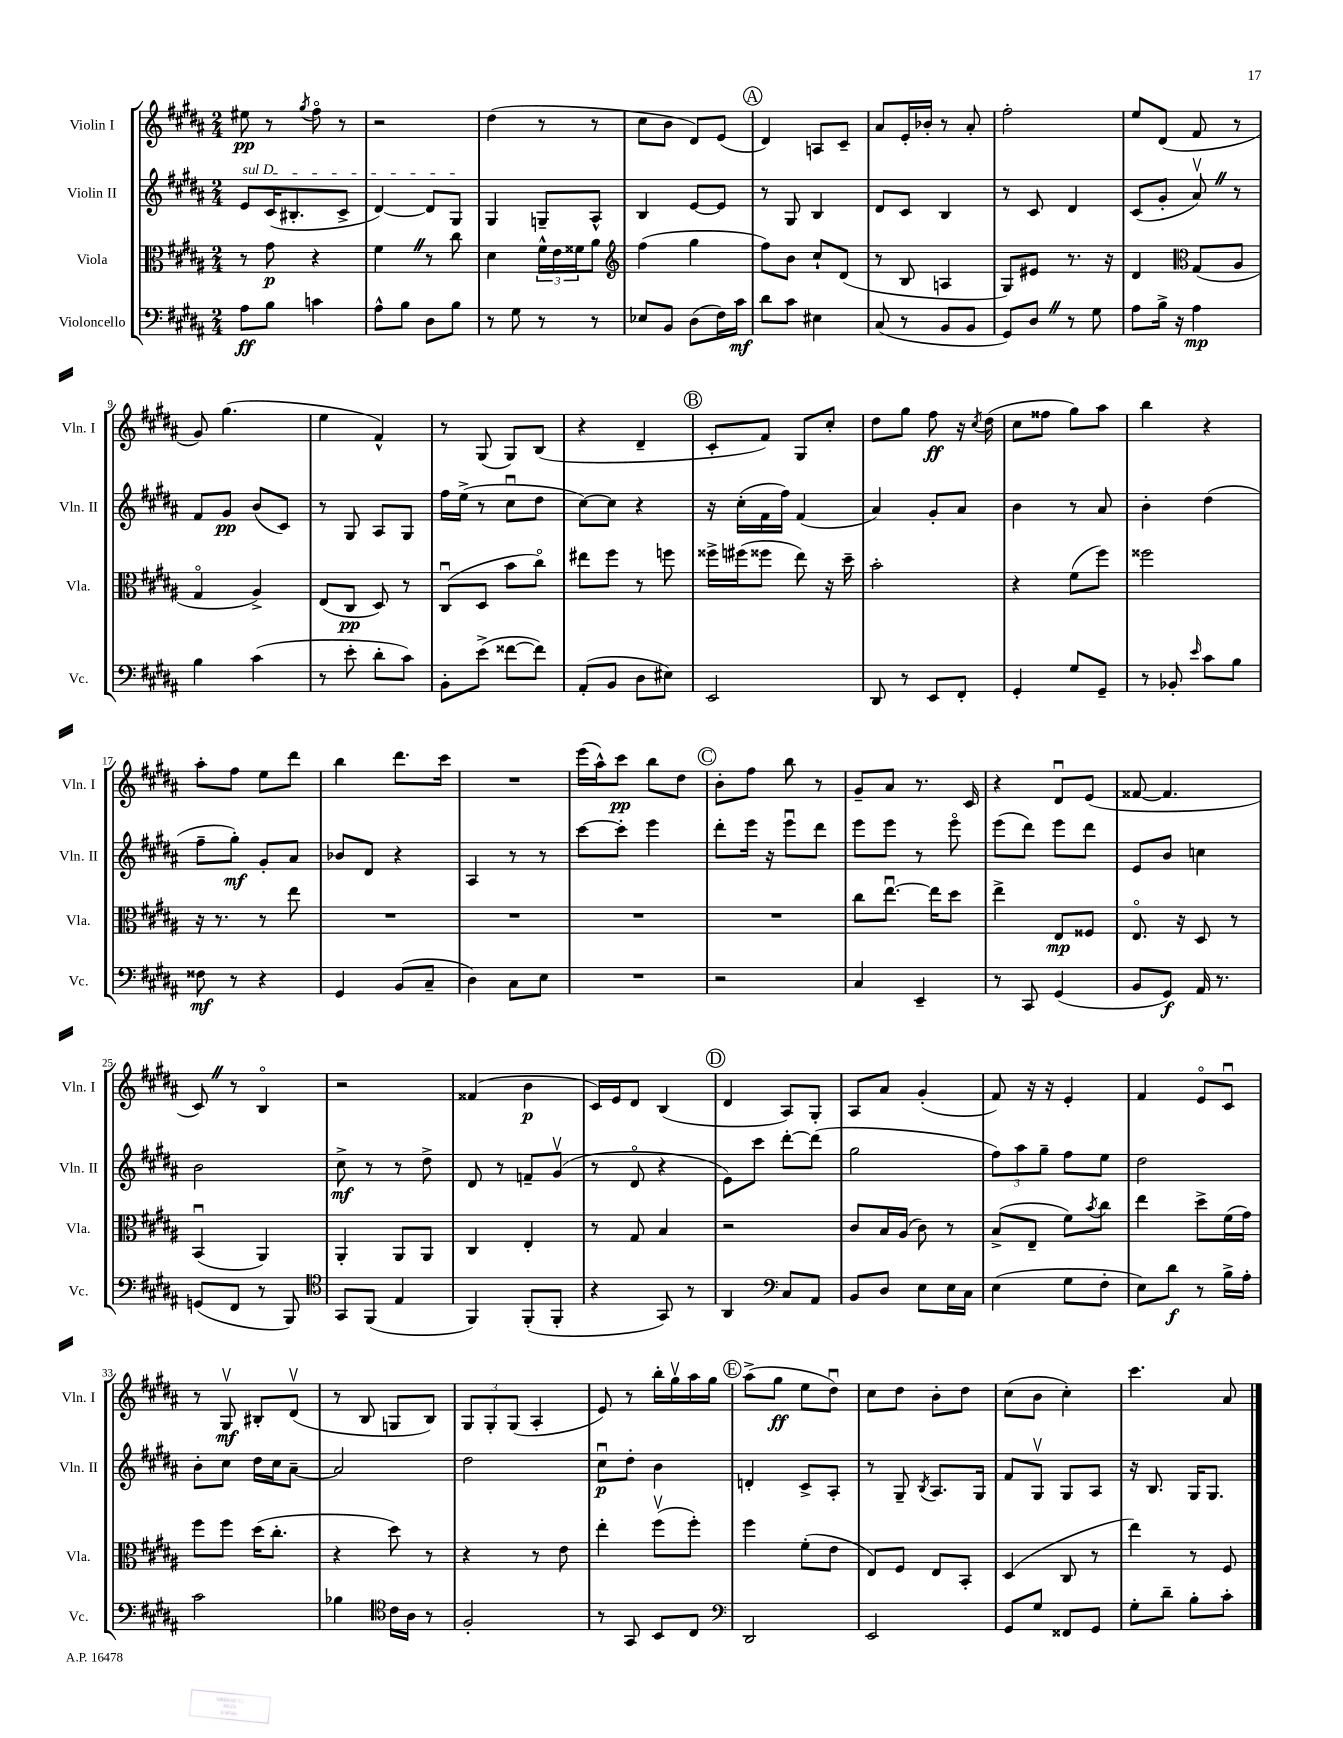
<<
\new StaffGroup <<
\new Staff = "s0" \with { instrumentName = "Violin I" shortInstrumentName = "Vln. I" } {
    \clef treble \key b \major \numericTimeSignature \time 2/4
    eis''8\pp r8 \acciaccatura { gis''8 } fis''8\flageolet r8 |
    r2 |
    dis''4( r8 r8 |
    cis''8 b'8 dis'8) e'8( |
    \mark \markup { \circle "A" } dis'4) a8 cis'8-- |
    ais'8 e'16-. bes'16-. r8 ais'8-. |
    fis''2-. |
    e''8 dis'8( fis'8 r8 |
    gis'8) gis''4.( |
    e''4 fis'4-^) |
    r8 gis8( gis8) b8( |
    r4 dis'4-- |
    \mark \markup { \circle "B" } cis'8-. fis'8) gis8 cis''8-. |
    dis''8 gis''8 fis''8\ff r16 \acciaccatura { cis''8 } dis''16( |
    cis''8 fisis''8 gis''8) ais''8 |
    b''4 r4 |
    ais''8-. fis''8 e''8 dis'''8 |
    b''4 dis'''8. cis'''16 |
    R2 |
    e'''16( ais''16-^) cis'''8\pp b''8 dis''8 |
    \mark \markup { \circle "C" } b'8-. fis''8 b''8 r8 |
    gis'8-- ais'8 r8. cis'16 |
    r4 dis'8\downbow e'8( |
    fisis'8~ fisis'4. |
    cis'8) \once \override BreathingSign.text = \markup { \musicglyph "scripts.caesura.straight" } \breathe r8 b4\flageolet |
    r2 |
    fisis'4( b'4\p |
    cis'16) e'16 dis'8 b4( |
    \mark \markup { \circle "D" } dis'4 ais8) gis8-. |
    ais8 ais'8 gis'4-.( |
    fis'8) r16 r16 e'4-. |
    fis'4 e'8\flageolet cis'8\downbow |
    r8 gis8\upbow\mf bis8-. dis'8\upbow( |
    r8 b8 g8 b8) |
    \tuplet 3/2 { gis8 gis8-. gis8( } ais4-. |
    e'8) r8 b''16-. gis''16\upbow ais''16 gis''16 |
    \mark \markup { \circle "E" } ais''8->( gis''8\ff e''8 dis''8\downbow) |
    cis''8 dis''8 b'8-. dis''8 |
    cis''8( b'8 cis''4-.) |
    cis'''4. ais'8 \bar "|." |
}
\new Staff = "s1" \with { instrumentName = "Violin II" shortInstrumentName = "Vln. II" } {
    \clef treble \key b \major \numericTimeSignature \time 2/4
    \once \override TextSpanner.bound-details.left.text = \markup { \italic "sul D" } e'8\startTextSpan cis'16( bis8.-. cis'8-> |
    dis'4~) dis'8 gis8\stopTextSpan |
    gis4 g8-- ais8-^ |
    b4 e'8~ e'8 |
    \mark \markup { \circle "A" } r8 gis8 b4 |
    dis'8 cis'8 b4 |
    r8 cis'8 dis'4 |
    cis'8( gis'8-. ais'8\upbow) \once \override BreathingSign.text = \markup { \musicglyph "scripts.caesura.straight" } \breathe r8 |
    fis'8 gis'8\pp b'8( cis'8) |
    r8 gis8 ais8 gis8 |
    fis''16 e''16->( r8 cis''8\downbow dis''8 |
    cis''8~) cis''8 r4 |
    \mark \markup { \circle "B" } r16 cis''16-.( fis'16 fis''16) fis'4( |
    ais'4) gis'8-. ais'8 |
    b'4 r8 ais'8 |
    b'4-. dis''4( |
    fis''8-- gis''8-.\mf) gis'8-. ais'8 |
    bes'8 dis'8 r4 |
    ais4 r8 r8 |
    cis'''8~ cis'''8-. e'''4 |
    \mark \markup { \circle "C" } dis'''8-. e'''16 r16 e'''8\downbow dis'''8 |
    e'''8 e'''8 r8 e'''8\flageolet |
    e'''8( dis'''8) e'''8 dis'''8 |
    e'8 b'8 c''4 |
    b'2 |
    cis''8->\mf r8 r8 dis''8-> |
    dis'8 r8 f'8-- gis'8\upbow( |
    r8 dis'8\flageolet r4 |
    \mark \markup { \circle "D" } e'8) cis'''8 dis'''8~-. dis'''8( |
    gis''2 |
    \tuplet 3/2 { fis''8) ais''8 gis''8-- } fis''8 e''8 |
    dis''2 |
    b'8-. cis''8 dis''16 cis''16 ais'8~-- |
    ais'2 |
    dis''2 |
    cis''8\downbow\p dis''8-. b'4 |
    \mark \markup { \circle "E" } d'4-. cis'8-> ais8-. |
    r8 gis8-- \acciaccatura { b8 } ais8. gis16 |
    fis'8 gis8\upbow gis8 ais8 |
    r16 b8. gis16 gis8. \bar "|." |
}
\new Staff = "s2" \with { instrumentName = "Viola" shortInstrumentName = "Vla." } {
    \clef alto \key b \major \numericTimeSignature \time 2/4
    r8 gis'8\p r4 |
    fis'4 \once \override BreathingSign.text = \markup { \musicglyph "scripts.caesura.straight" } \breathe r8 cis''8 |
    dis'4 \tuplet 3/2 { fis'16-^ e'16 fisis'16 } ais'8 |
    \clef treble fis''4( gis''4 |
    \mark \markup { \circle "A" } fis''8) b'8 cis''8-! dis'8( |
    r8 b8 a4 |
    gis8) eis'8 r8. r16 |
    dis'4 \clef alto gis8( ais8 |
    gis4\flageolet ais4->) |
    e8( cis8\pp dis8) r8 |
    cis8\downbow( dis8 b'8 cis''8\flageolet) |
    eis''8 fis''8 r8 f''8 |
    \mark \markup { \circle "B" } fisis''16-> fis''16( fisis''8 e''8) r16 dis''16-- |
    b'2-. |
    r4 fis'8( fis''8) |
    fisis''2 |
    r16 r8. r8 e''8 |
    R2 |
    R2 |
    R2 |
    \mark \markup { \circle "C" } R2 |
    cis''8 e''8.~\downbow e''16 dis''8 |
    e''4-> e8\mp fisis8 |
    e8.\flageolet r16 dis8 r8 |
    b,4\downbow( ais,4) |
    ais,4-. ais,8 ais,8 |
    cis4 e4-. |
    r8 gis8 b4 |
    \mark \markup { \circle "D" } r2 |
    cis'8 b16 ais16( cis'8) r8 |
    b8->( e8-- fis'8) \acciaccatura { b'8 } cis''8 |
    e''4 dis''8-> fis'16( gis'16) |
    fis''8 fis''8 dis''16( cis''8.-. |
    r4 dis''8) r8 |
    r4 r8 e'8 |
    e''4-. fis''8\upbow( fis''8-.) |
    \mark \markup { \circle "E" } fis''4 fis'8-.( e'8 |
    e8) fis8 e8 b,8-. |
    dis4( cis8 r8 |
    e''4) r8 fis8 \bar "|." |
}
\new Staff = "s3" \with { instrumentName = "Violoncello" shortInstrumentName = "Vc." } {
    \clef bass \key b \major \numericTimeSignature \time 2/4
    ais8\ff b8 c'4 |
    ais8-^ b8 dis8 b8 |
    r8 gis8 r8 r8 |
    ees8 b,8 dis8( fis16) cis'16\mf |
    \mark \markup { \circle "A" } dis'8 cis'8 eis4 |
    cis8( r8 b,8 b,8 |
    gis,8) dis8 \once \override BreathingSign.text = \markup { \musicglyph "scripts.caesura.straight" } \breathe r8 gis8 |
    ais8 b16-> r16 ais4\mp |
    b4 cis'4( |
    r8 e'8-. dis'8-. cis'8) |
    b,8-. e'8->( fisis'8~ fisis'8) |
    ais,8-.( b,8 dis8 eis8) |
    \mark \markup { \circle "B" } e,2 |
    dis,8 r8 e,8 fis,8-. |
    gis,4-. gis8 gis,8-- |
    r8 bes,8-. \grace { e'16 } cis'8 b8 |
    fisis8\mf r8 r4 |
    gis,4 b,8( cis8-- |
    dis4) cis8 e8 |
    R2 |
    \mark \markup { \circle "C" } r2 |
    cis4 e,4-- |
    r8 cis,8 gis,4( |
    b,8 gis,8\f) ais,16 r8. |
    g,8( fis,8 r8 b,,8) |
    \clef tenor gis,8 fis,8( e4 |
    fis,4) fis,8-.( fis,8-. |
    r4 gis,8) r8 |
    \mark \markup { \circle "D" } ais,4 \clef bass cis8 ais,8 |
    b,8 dis8 e8 e16 cis16 |
    e4( gis8 fis8-. |
    e8) dis'8\f r8 b16-> ais16-. |
    cis'2 |
    bes4 \clef tenor cis'16 ais16 r8 |
    fis2-. |
    r8 gis,8 b,8 cis8 |
    \mark \markup { \circle "E" } \clef bass dis,2 |
    e,2 |
    gis,8 gis8 fisis,8 gis,8 |
    gis8-. dis'8-- b8-. cis'8-. \bar "|." |
}
>>
>>
